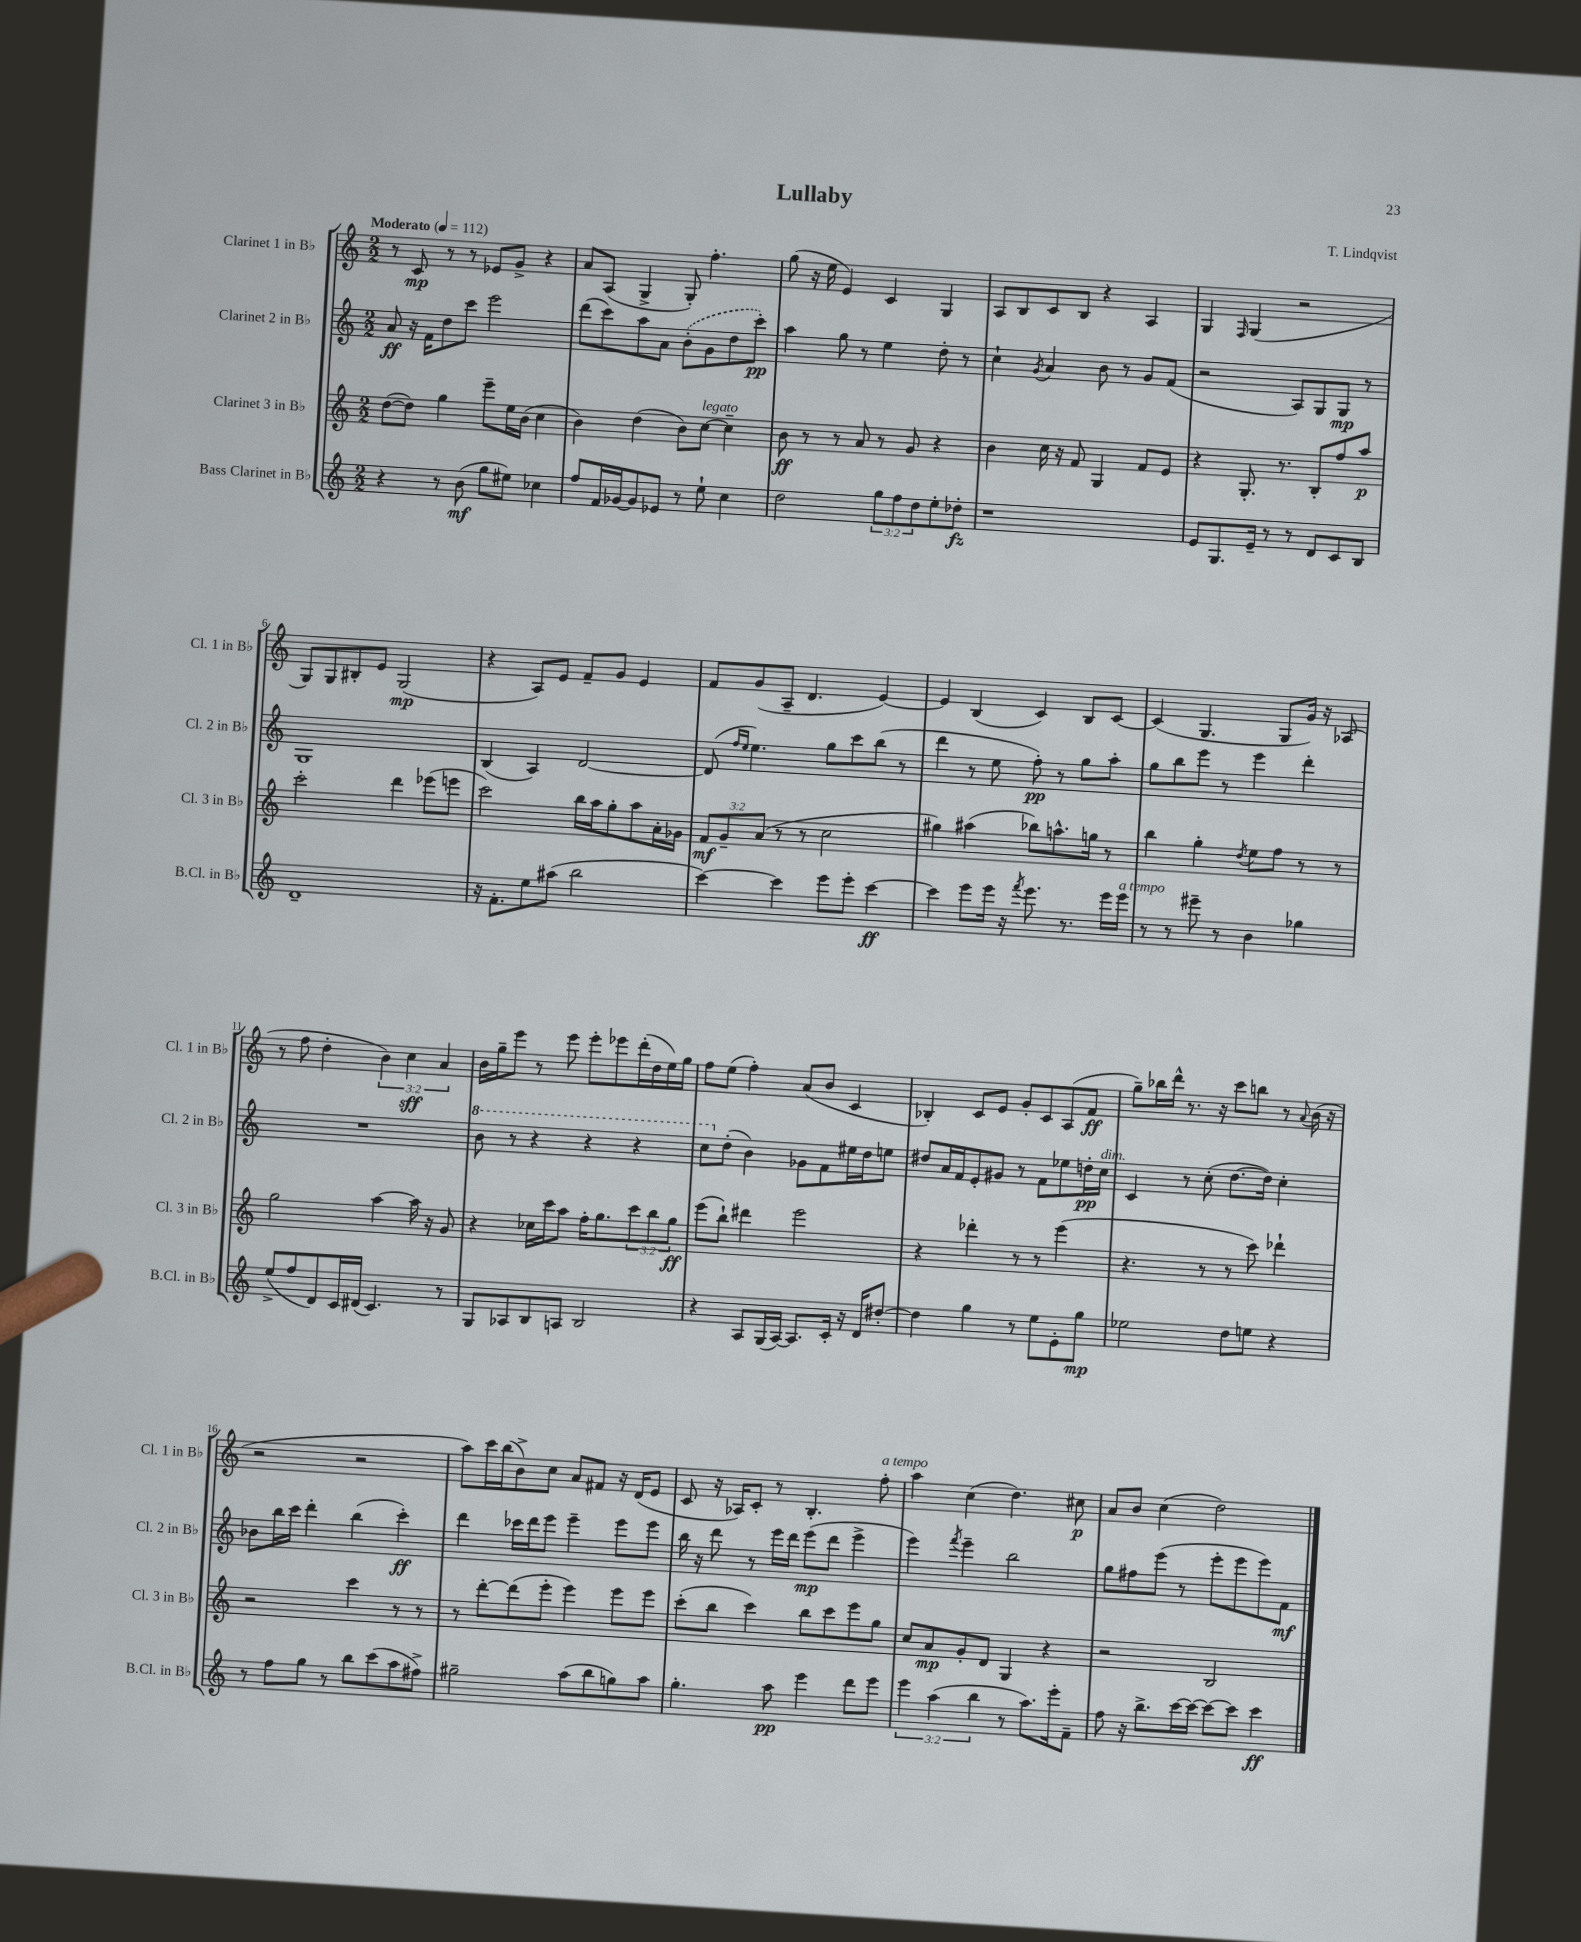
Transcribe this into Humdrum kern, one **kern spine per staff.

**kern	**kern	**kern	**kern
*staff4	*staff3	*staff2	*staff1
*clefG2	*clefG2	*clefG2	*clefG2
*k[]	*k[]	*k[]	*k[]
*M2/2	*M2/2	*M2/2	*M2/2
*MM112	*MM112	*MM112	*MM112
4r	([8dd\L	8a/	8r
.	8dd\]J)	16r	8c/
.	.	16f\LK	.
8r	4gg\	8dd\	8r
(8b\	.	8ccc\J	8r
8gg\L	8eee~\L	2eee\	8e-/L
8ee#\J)	16ee\L	.	8g^/J
.	(16b\JJ	.	.
4cc-\	4cc\	.	4r
=	=	=	=
8ff/L	4b\)	(8ddd\L	8a/L
16f/L	.	8ccc\)	(8A/J
[16g-/J	.	.	.
8g-/]	(4dd\	8aa\	4G^/
8e-/J	.	8a\J	.
8r	8b\L)	(8b'\L	8G'/)
8ee`\	[8cc\J	8g\	4.ff'\
4cc\	4cc~\]	8dd\	.
.	.	8ccc'\J)	.
=	=	=	=
2dd\	8b\	4aa\	(8gg\
.	8r	.	16r
.	.	.	16ee\
.	8r	8gg\	4e/)
.	8a/	8r	.
12gg\L	8r	4ee\	4c/
12ff\	.	.	.
.	8g/	.	.
12dd\	.	.	.
8ee'\	4r	8dd'\	4G/
8dd-'\J	.	8r	.
=	=	=	=
1r	4b\	4cc`\	8A/L
.	.	.	8B/
.	.	8qg/	.
.	16cc\	4a/	8c/
.	16r	.	.
.	8f/	.	8B/J
.	4G/	8b\	4r
.	.	8r	.
.	8f/L	8g/L	4A/
.	8e/J	(8f/J	.
=	=	=	=
8e/L	4r	2r	4G/
8.G/	.	.	.
.	.	.	16qqF/
.	8.G'/	.	(4G/
16e~/Jk	.	.	.
8r	.	.	.
.	8.r	.	.
8r	.	8A/L)	2r
8d/L	8B'/L	8G/	.
8c/	8ff/	8G/J	.
8B/J	8aa/J	8r	.
=	=	=	=
1d~	2ccc'\	1G	8G/L)
.	.	.	8G/
.	.	.	8B#'/
.	.	.	8e/J
.	4ddd\	.	(2G/
.	(8eee-\L	.	.
.	8eee\J	.	.
=	=	=	=
16r	2ccc\)	(4B/	4r
8.f'\L	.	.	.
8ee\	.	4A/)	8A/L)
(8aa#\J	.	.	8e/J
2bb\	16bb\LL	[2d/	8f~/L
.	16aa\J	.	.
.	8gg'\	.	8g/J
.	8aa\	.	4e/
.	16a'\L	.	.
.	16g-\JJ	.	.
=	=	=	=
[4ccc\)	12f/L	(8d/]	8f/L
.	12g~/	.	.
.	.	16qqff/LL	.
.	.	16qqee/JJ	.
.	.	4.ee\)	(8g/
.	(12a/J	.	.
4ccc\]	8r	.	8A~/J
.	8r	.	4.d/
8eee\L	2cc\	8gg\L	.
8eee'\J	.	8ccc\	.
[4ccc\	.	(8bb\J	[4e/)
.	.	8r	.
=	=	=	=
4ccc\]	4gg#\)	4ddd\	4e/]
8eee\L	(4aa#\	8r	(4B/
16eee\Jk	.	8ee\	.
16r	.	.	.
8qfff/	.	.	.
8.eee\	8bb-\L)	8ff'\)	4c/)
.	8.aa^^\	8r	.
8.r	.	.	.
.	.	8gg\L	8B/L
.	16gg\Jk	.	.
16eee\LL	8r	8aa'\J	[8c/J
16eee\JJ	.	.	.
=	=	=	=
8r	4bb\	8gg\L	(4c/]
8r	.	8bb\	.
8eee#~\	4gg'\	8eee\J	4.G/
8r	.	8r	.
.	8qdd/	.	.
4b\	8ee\L	4eee\	.
.	8ff\J	.	8G/L
4gg-\	8r	4ddd'\	16g/Jk)
.	.	.	16r
.	8r	.	(8A-/
=	=	=	=
(8ee^/L	2gg\	1r	8r
8ff/	.	.	8ff\
8d/)	.	.	4dd'\
16c/L	.	.	.
(16d#/JJ	.	.	.
4.c/)	[4aa\	.	6b\)
.	.	.	6cc\
.	16aa\]	.	.
.	16r	.	.
.	.	.	6a/
8r	8g/	.	.
=	=	=	=
8G/L	4r	8bb\	16b\LL
.	.	.	16gg~\J
8A-/	.	8r	8eee\J
8B/	16cc-\LL	4r	8r
.	16ccc\J	.	.
8A/J	8aa\J	.	8eee\
2B/	16ff'\LK	4r	8eee'\L
.	8.gg\	.	.
.	.	.	8eee-\
.	12ccc\	4r	(16ddd'\L
.	.	.	16dd\
.	12bb\	.	.
.	.	.	16ee\)
.	12gg\J	.	.
.	.	.	16gg\JJ
=	=	=	=
4r	(8eee\L	8ccc\L	8ff\L
.	8bb`\J)	(8dd'\J	(8ee\J
8A/L	4ddd#\	4b\)	4ff'\)
(16G/L	.	.	.
[16A/JJ)	.	.	.
8.A/]L	2eee\	8g-\L	(8a/L
.	.	8f\	8b/J
16c'/Jk	.	.	.
16r	.	16ee#\L	4c/
16d/LK	.	16dd\J	.
[8dd#'/J	.	8ee\J	.
=	=	=	=
4dd#\]	4r	8dd#/L	4B-'/)
.	.	16a/L	.
.	.	16f/J	.
4gg\	4ddd-'\	8e'/	8c/L
.	.	8g#/J	8e/J
8r	8r	8r	8g'/L
8ee\L	8r	8f\L	8c/
8e'\	(4eee\	8ee-\	(8A/
8gg\J	.	16dd'\L	8f/J
.	.	16cc\JJ	.
=	=	=	=
2ee-\	4.r	4c/	8gg~\L)
.	.	.	16bb-\L
.	.	.	16ddd^^\JJ
.	.	8r	8.r
.	8r	(8cc'\	.
.	.	.	16r
8dd\L	8r	[8.dd\L	8ccc\L
8ee\J	8ccc\)	.	8bb\J
.	.	16dd\]Jk)	.
4r	4ddd-`\	4cc'\	8r
.	.	.	8qqa/
.	.	.	(16b\
.	.	.	16r
=	=	=	=
8r	2r	8b-\L	2r
8ff\L	.	16bb\L	.
.	.	16ccc\JJ	.
8gg\J	.	4ddd'\	.
8r	.	.	.
8bb\L	4ccc\	(4bb\	2r
(8ccc\	.	.	.
8aa\	8r	4ccc'\)	.
8ff#^\J)	8r	.	.
=	=	=	=
2gg#~\	8r	4ddd\	8aa\L)
.	[8ddd'\L	.	16ccc\L
.	.	.	(16bb\J
.	(8ddd\]	16ccc-\LL	8b^\)
.	.	16ddd\J	.
.	8eee'\J	8eee\J	8cc\J
(8aa\L	4eee\)	4eee~\	8a/L
8bb\	.	.	8f#/J
8gg\)	8eee\L	8eee\L	16r
.	.	.	(16d/LK
8aa\J	8eee\J	8eee\J	8e/J
=	=	=	=
4.gg'\	(8ccc'\L	16bb\	8c/
.	.	16r	.
.	8bb\J	8ddd\	16r
.	.	.	16A-/LK)
.	4ccc\)	8r	8c'/J
8aa\	.	16eee\LL	8r
.	.	16ddd\JJ	.
4eee\	8bb\L	(8eee\L	4.B'/
.	8ccc\	8ddd\J	.
8ddd\L	8eee\	4eee^\	.
8eee\J	8gg\J	.	8ff'\
=	=	=	=
6eee\	8cc/L	4eee\)	4aa\
.	8a/	.	.
(6aa\	.	.	.
.	.	8qfff/	.
.	8g'/	4eee~\	(4cc\
6bb\	.	.	.
.	8d/J	.	.
8r	4G/	2bb\	4.dd\)
8.aa\L)	.	.	.
.	4r	.	.
16eee'\k	.	.	.
8f~\J	.	.	8cc#\
=	=	=	=
8ff\	2r	8gg\L	8a/L
16r	.	8ff#\	8b/J
8.bb^\L	.	.	.
.	.	(8eee\J	(4cc\
[16ccc\L	.	8r	.
16ccc\_JJ	.	.	.
8ccc\_L	2B/	8eee'\L	2dd\)
8ccc\]J	.	8eee\	.
4ccc\	.	8eee\)	.
.	.	8f\J	.
==	==	==	==
*-	*-	*-	*-
